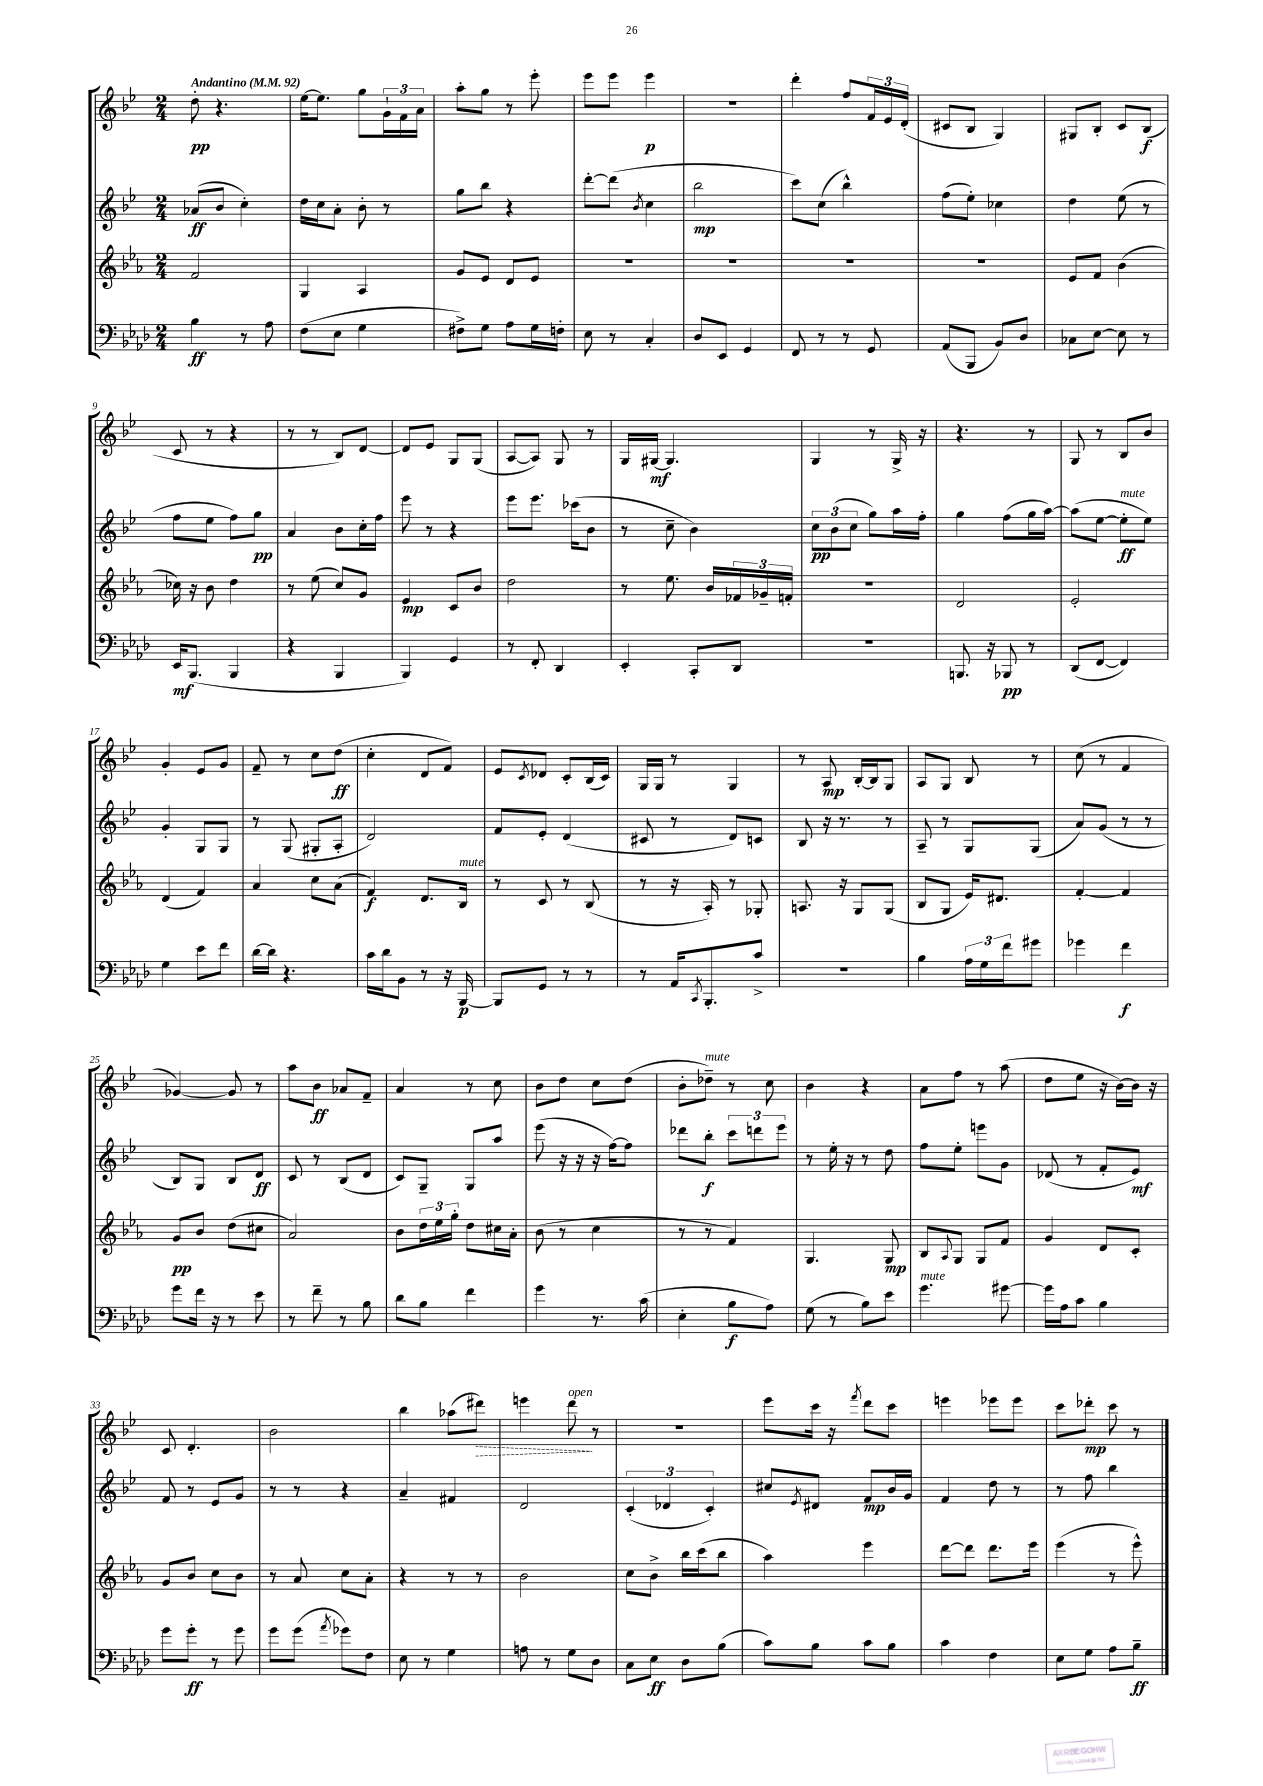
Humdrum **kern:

**kern	**kern	**kern	**kern
*staff4	*staff3	*staff2	*staff1
*clefF4	*clefG2	*clefG2	*clefG2
*k[b-e-a-d-]	*k[b-e-a-]	*k[b-e-]	*k[b-e-]
*M2/4	*M2/4	*M2/4	*M2/4
*MM92	*MM92	*MM92	*MM92
4B-	2f	(8a-	8dd'
.	.	8b-	4.r
8r	.	4cc')	.
8A-	.	.	.
=	=	=	=
(8F	4G	16dd	[16ee-
.	.	16cc	8.ee-]
8E-	.	8a'	.
4G	4A-	8b-'	8gg
.	.	8r	24g`
.	.	.	24f
.	.	.	24a
=	=	=	=
8F#^)	8g	8gg	8aa'
8G	8e-	8bb-	8gg
8A-	8d	4r	8r
16G	8e-	.	8eee-'
16F'	.	.	.
=	=	=	=
8E-	2r	[8ddd'	8eee-
8r	.	(8ddd]	8eee-
.	.	8qb-	.
4C'	.	4cc	4eee-
=	=	=	=
8D-	2r	2bb-	2r
8EE-	.	.	.
4GG	.	.	.
=	=	=	=
8FF	2r	8ccc)	4ddd'
8r	.	(8cc	.
8r	.	4bb-^^)	8ff
8GG	.	.	24f
.	.	.	24e-
.	.	.	(24d'
=	=	=	=
(8AA-	2r	(8ff	8c#
8BBB-	.	8ee-')	8B-
8BB-)	.	4cc-	4G)
8D-	.	.	.
=	=	=	=
8C-	8e-	4dd	8G#
[8E-	8f	.	8B-'
8E-]	(4b-	(8ee-	8c
8r	.	8r	(8B-
=	=	=	=
16EE-	16cc-)	8ff	8c
(8.BBB-	16r	.	.
.	8b-	8ee-	8r
4BBB-	4dd	8ff)	4r
.	.	8gg	.
=	=	=	=
4r	8r	4a	8r
.	(8ee-	.	8r
4BBB-	8cc)	8b-	8B-)
.	8g	16cc'	[8d
.	.	16ff	.
=	=	=	=
4BBB-)	4e-	8eee-	8d]
.	.	8r	8e-
4GG	8c	4r	8G
.	8b-	.	(8G
=	=	=	=
8r	2dd	8eee-	[8A
8FF'	.	8.eee-	8A])
4DD-	.	.	8G
.	.	(16ccc-	.
.	.	8b-	8r
=	=	=	=
4EE-'	8r	8r	16G
.	.	.	[16G#
.	8.ee-	8cc~	4.G#]
8CC'	.	4b-)	.
.	16b-	.	.
8DD-	24f-	.	.
.	24g-~	.	.
.	24f'	.	.
=	=	=	=
2r	2r	12cc	4G
.	.	(12b-	.
.	.	12cc	.
.	.	8gg)	8r
.	.	16aa	16G^
.	.	16ff'	16r
=	=	=	=
8.BBB	2d	4gg	4.r
16r	.	.	.
8BBB-	.	(8ff	.
8r	.	16gg	8r
.	.	[16aa)	.
=	=	=	=
(8DD-	2e-'	(8aa]	8G
[8FF	.	[8ee-	8r
4FF])	.	8ee-']	8B-
.	.	8ee-)	8b-
=	=	=	=
4G	(4d	4g'	4g'
8e-	4f)	8G	8e-
8f	.	8G	8g
=	=	=	=
[16d-	4a-	8r	8f~
16d-]	.	.	.
4.r	.	(8G	8r
.	8cc	8G#'	8cc
.	(8a-	8A'	(8dd
=	=	=	=
16c	4f)	2d)	4cc'
16d-	.	.	.
8BB-	.	.	.
8r	8.d	.	8d
16r	.	.	8f)
[16BBB-	16B-	.	.
=	=	=	=
8BBB-]	8r	8f	8e-
.	.	.	8qc
8GG	8c	8e-'	8d-
8r	8r	(4d	8c'
8r	(8B-	.	(16B-
.	.	.	16c)
=	=	=	=
8r	8r	8c#	16G
.	.	.	16G
16AA-	16r	8r	8r
8qCC	.	.	.
8.BBB-'	16A-')	.	.
.	8r	8d)	4G
8c^	8G-'	8c	.
=	=	=	=
2r	8.A	8B-	8r
.	.	16r	8A
.	16r	8.r	.
.	8G	.	[16B-'
.	.	.	16B-]
.	(8G	8r	8G
=	=	=	=
4B-	8B-	8A~	8A
.	8G	8r	8G
24A-	16e-)	8G	8B-
24G	.	.	.
.	8.d#	.	.
24f	.	.	.
8g#	.	(8G	8r
=	=	=	=
4g-	[4f'	8a)	(8cc
.	.	(8g	8r
4f	4f]	8r	4f
.	.	8r	.
=	=	=	=
8g	8g	8B-)	[4g-)
16f	8b-	8G	.
16r	.	.	.
8r	(8dd	8B-	8g-]
8e-	8cc#	8d	8r
=	=	=	=
8r	2a-)	8c	8aa
8f~	.	8r	8b-
8r	.	(8B-	8a-
8B-	.	8d	8f~
=	=	=	=
8d-	8b-	8c)	4a
8B-	24dd	8G~	.
.	24ee-	.	.
.	24gg'	.	.
4f	8dd	8G	8r
.	16cc#	8aa	8cc
.	16a-'	.	.
=	=	=	=
4g	(8b-	(8eee-	8b-
.	8r	16r	8dd
.	.	16r	.
8.r	4cc	16r	8cc
.	.	[16ff)	.
.	.	8ff]	(8dd
(16c	.	.	.
=	=	=	=
4E-'	8r	8ddd-	8b-'
.	8r	8bb-'	8dd-~)
8B-	4f)	12ccc	8r
.	.	12ddd	.
8A-)	.	.	8cc
.	.	12eee-	.
=	=	=	=
(8G	4.G	8r	4b-
8r	.	16ee-'	.
.	.	16r	.
8B-)	.	8r	4r
8e-	8G	8dd	.
=	=	=	=
4.g	8B-	8ff	8a
.	8qqA-	.	.
.	8G	8ee-'	8ff
.	8G	8eee	8r
[8g#	8f	8g	(8aa
=	=	=	=
16g#]	4g	(8d-	8dd
16A-	.	.	.
8c	.	8r	8ee-
4B-	8d	8f'	16r
.	.	.	[16b-)
.	8c'	8e-)	16b-]
.	.	.	16r
=	=	=	=
8g	8g	8f	8c
8g'	8b-	8r	4.d'
8r	8cc	8e-	.
8g	8b-	8g	.
=	=	=	=
8g	8r	8r	2b-
(8g	8a-	8r	.
8qa-	.	.	.
8g-)	8cc	4r	.
8F	8a-'	.	.
=	=	=	=
8E-	4r	4a~	4bb-
8r	.	.	.
4G	8r	4f#	(8aa-
.	8r	.	8ddd#)
=	=	=	=
8A	2b-	2d	4eee
8r	.	.	.
8G	.	.	8ddd
8D-	.	.	8r
=	=	=	=
8C	8cc	(6c'	2r
8E-	8b-^	.	.
.	.	6d-	.
8D-	16bb-	.	.
.	(16ccc	.	.
.	.	6c')	.
(8B-	8bb-	.	.
=	=	=	=
8c)	4aa-)	8cc#	8eee-
.	.	8qe-	.
8B-	.	8d#	16ccc
.	.	.	16r
.	.	.	8qfff
8c	4eee-	8f	8ddd
8B-	.	16b-	8ccc
.	.	16g	.
=	=	=	=
4c	[8ddd	4f	4eee
.	8ddd]	.	.
4F	8.ddd	8dd	8eee-
.	.	8r	8eee-
.	16eee-	.	.
=	=	=	=
8E-	(4eee-	8r	8ccc
8G	.	8ff	8ddd-'
8A-	8r	4bb-	8ccc
8B-~	8eee-^^)	.	8r
==	==	==	==
*-	*-	*-	*-
